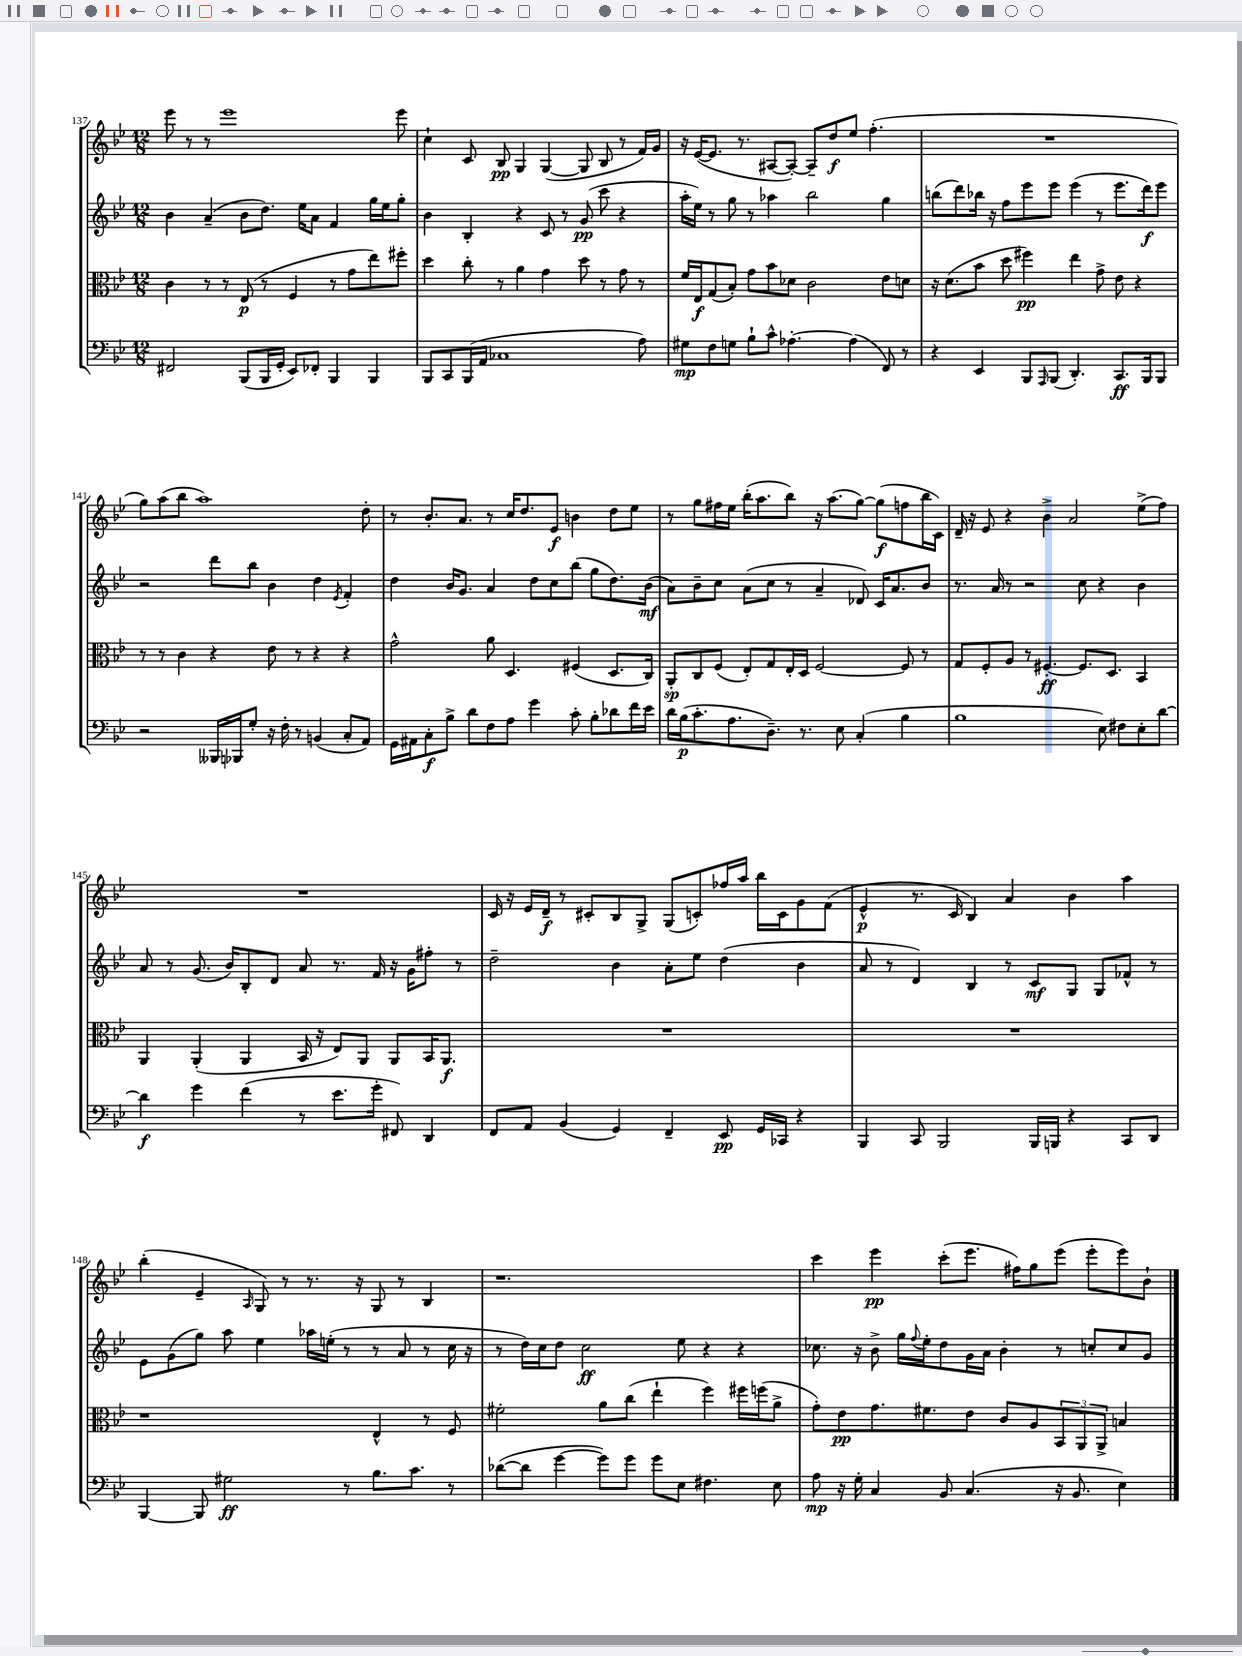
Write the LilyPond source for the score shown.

<<
\new StaffGroup <<
\new Staff = "s0" {
    \clef treble \key bes \major \numericTimeSignature \time 12/8
    ees'''8 r8 r8 ees'''1 ees'''8 |
    c''4-! c'8 bes8\pp g4 g4~( g8 bes8 r8 f'16) g'16 |
    r16 ees'16~( ees'8. r8. ais8~ ais8~-.) ais8-- d''8\f ees''8 f''4.-.( |
    R1. |
    g''8) a''8( bes''8 a''1) d''8-. |
    r8 bes'8.-. a'8. r8 c''16 d''8. ees'8\f b'4 d''8 ees''8 |
    r8 g''8 fis''16 ees''16 bes''16-.( a''8. bes''8) r16 a''8.( g''8~) g''8\f( f''8 bes''16 c'16) |
    d'16-- r16 ees'8 r4 bes'4-> a'2 ees''8->( f''8) |
    R1. |
    c'16 r16 ees'16 d'16--\f r8 cis'8-. bes8 g8-> g8( c'8-.) fes''16 a''16 bes''16 c'16 g'8 f'8( |
    ees'4-^\p r8. c'16 bes4) a'4 bes'4 a''4 |
    bes''4-.( ees'4-- \grace { a16 } g8) r8 r8. r16 g8 r8 bes4 |
    r1. |
    c'''4 ees'''4\pp c'''8-.( ees'''8. fis''16) g''8 ees'''8( ees'''8-. ees'''8) bes'8-! \bar "|." |
}
\new Staff = "s1" {
    \clef treble \key bes \major \numericTimeSignature \time 12/8
    bes'4 a'4--( bes'8 d''8.) ees''16 a'8 f'4 g''16 ees''16 g''8-. |
    bes'4 bes4-. r4 c'8 r8 g'8\pp( c'''8 r4 |
    a''16-. ees''16) r8 g''8 r8 aes''4 bes''2 g''4 |
    b''8( d'''8) bes''16 r16 f''8 ees'''8 ees'''8 ees'''4( r8 ees'''8. d'''16\f) ees'''8 |
    r2 d'''8 bes''8 bes'4 d''4 \acciaccatura { ees'8 } f'4-. |
    d''4 bes'16 g'8. a'4 d''8 c''8 bes''8( g''8 d''8.) bes'16\mf( |
    a'8) bes'8-- c''8 a'8( c''8 r8 a'4-- des'8) c'16 a'8. bes'8 |
    r8. a'16 r8 r2 c''8 r4 bes'4 |
    a'8 r8 g'8.( bes'16) bes8-. d'8 a'8 r8. f'16 r16 g'16 fis''8-. r8 |
    d''2-- bes'4 a'8-. ees''8 d''4( bes'4 |
    a'8 r8 d'4) bes4 r8 c'8\mf g8 g8 fes'8-^ r8 |
    ees'8 g'8( g''8) a''8 ees''4 aes''16 e''16-.( r8 r8 a'8 r8 c''16 r16 |
    r8 d''16) c''16 d''8 c''2\ff ees''8 r4 r4 |
    ces''8. r16 bes'8-> g''16 \appoggiatura { f''8 } ees''16-. d''8 g'16 a'16 bes'4-. r8 c''8-. c''8 g'8 \bar "|." |
}
\new Staff = "s2" {
    \clef alto \key bes \major \numericTimeSignature \time 12/8
    c'4 r8 r8 ees8\p( r8 f4 r8 g'8 ees''8) fis''8-. |
    d''4 c''8-. r8 a'4 g'4 d''8 r8 g'8 r8 |
    f'16 ees16\f g8( bes8-.) g'8 bes'8 des'8 c'2 ees'8 d'8 |
    r16 d'8.( bes'8 d''8 fis''4\pp) ees''4 g'8-> ees'8 r4 |
    r8 r8 c'4 r4 ees'8 r8 r4 r4 |
    g'2-^ a'8 d4. fis4( d8. c16) |
    a,8-.\sp c8 f8( ees8-.) g8 ees16-. d16 f2~ f8 r8 |
    g8 f8-. a8 r8 fis4.~-.\ff fis8. d8. bes,4 |
    a,4 a,4-.( a,4 bes,16 r16 ees8) a,8 a,8 bes,16 a,8.\f |
    R1. |
    R1. |
    r1 ees4-^ r8 f8 |
    fis'2-. a'8 c''8( ees''4-! f''4) fis''16 f''16( a'8-> |
    g'8-.) ees'8\pp g'8. fis'8. ees'8 c'8 a8 \tuplet 3/2 { bes,8 a,8 a,8-> } b4 \bar "|." |
}
\new Staff = "s3" {
    \clef bass \key bes \major \numericTimeSignature \time 12/8
    fis,2 bes,,8( bes,,16 g,16-. ees,8) fes,8-. bes,,4 bes,,4 |
    bes,,8 c,8 bes,,16( a,16 ces1 a8) |
    gis8\mp f8 g8 bes8-! c'8-^ aes4.~-. aes4( f,8) r8 |
    r4 ees,4 bes,,8 \grace { a,,16 } bes,,8( d,4.-.) c,8.\ff bes,,16 bes,,8 |
    r2 beses,,16 bes,,16 g8-. r16 f16-. r8 b,4( c8-. a,8) |
    g,16 ais,16 c8-.\f bes8-> d'8 f8 a8 g'4 c'8-. bes8-. des'8 f'16 ees'16 |
    d'16 bes16\p( c'8.-. a8. d8.--) r8. ees8 c4-.( bes4 |
    bes1 ees8) fis8 ees8-. d'8~ |
    d'4\f g'4 f'4( r8 ees'8. g'16-. fis,8) d,4 |
    f,8 a,8 bes,4( g,4) f,4-- ees,8\pp g,16 ces,16 r4 |
    bes,,4 c,8 bes,,2 bes,,16 b,,16 r4 c,8 d,8 |
    bes,,4~ bes,,8 gis2\ff r8 bes8. c'8. r8 |
    des'8~( des'8 g'4~ g'8) g'8 g'8 ees8 fis4. ees8 |
    a8\mp r16 g16-. c4 bes,8 c4.( r16 bes,8. ees4) \bar "|." |
}
>>
>>
\layout { \context { \Score currentBarNumber = #137 } }
